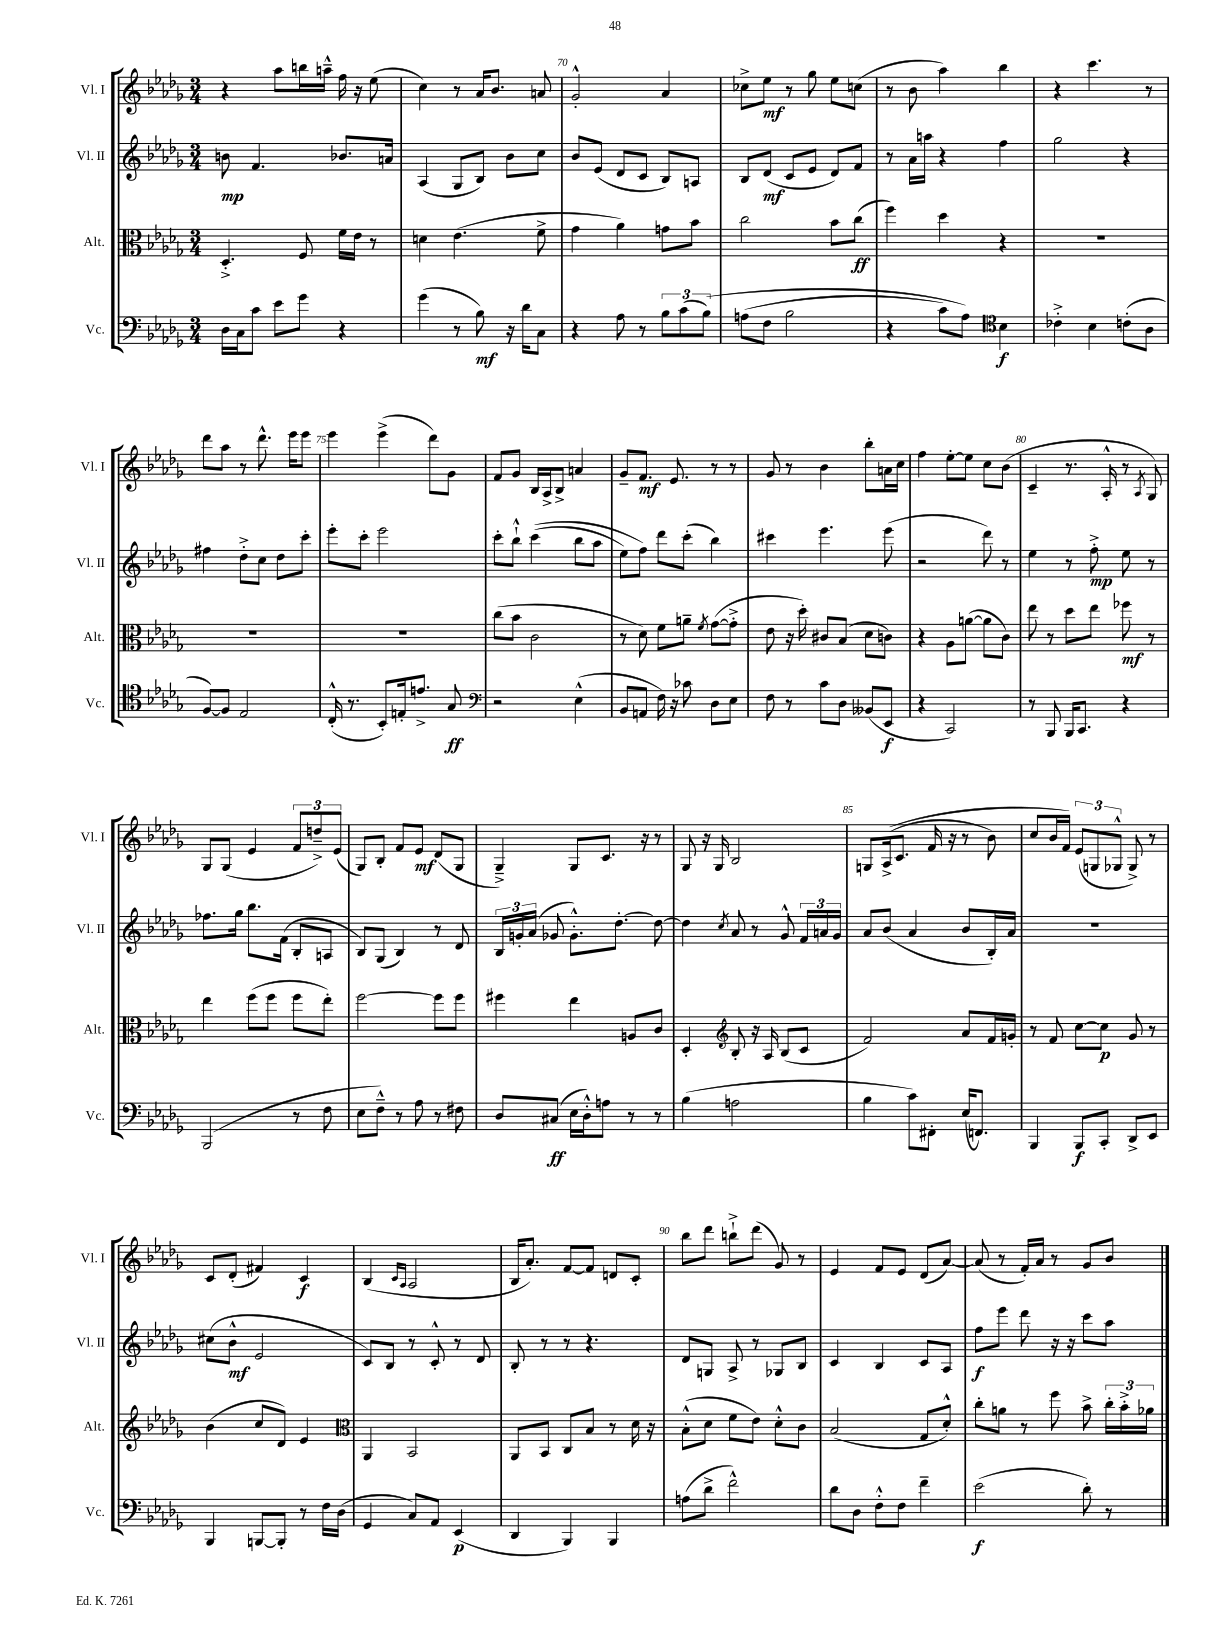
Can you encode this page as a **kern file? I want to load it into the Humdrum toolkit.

**kern	**kern	**kern	**kern
*staff4	*staff3	*staff2	*staff1
*clefF4	*clefC3	*clefG2	*clefG2
*k[b-e-a-d-g-]	*k[b-e-a-d-g-]	*k[b-e-a-d-g-]	*k[b-e-a-d-g-]
*M3/4	*M3/4	*M3/4	*M3/4
16D-\LL	4.D-'^/	8b\	4r
16C\J	.	.	.
8c\J	.	4.f/	.
8e-\L	.	.	8aa-\L
8g-\J	8F/	.	16bb\L
.	.	.	16aa~^^\JJ
4r	16f\LL	8.b-/L	16ff\
.	16e-\JJ	.	16r
.	8r	.	(8ee-\
.	.	16a/Jk	.
=	=	=	=
(4g-\	4d\	(4A-/	4cc\)
8r	(4.e-\	8G-/L	8r
8B-\)	.	8B-/J)	16a-/LK
.	.	.	8.b-/J
16r	.	8b-\L	.
16d-\LK	.	.	.
8C\J	8f^\	8cc\J	8a/
=	=	=	=
4r	4g-\	8b-/L	2g-'^^/
.	.	(8e-/J	.
8A-\	4a-\)	8d-/L	.
8r	.	8c/J	.
12B-\L	8g\L	8B-/L)	4a-/
(12c\	.	.	.
.	8b-\J	8A/J	.
&(12B-\J)	.	.	.
=	=	=	=
(8A\L	2cc\	8B-/L	8cc-^\L
8F\J	.	(8d-/J	8ee-\J
2B-\	.	8c/L	8r
.	.	8e-/J	8gg-\
.	8b-\L	8d-/L)	8ee-\L
.	(8cc\J	8f/J	(8cc\J
=	=	=	=
4r	4ff\)	8r	8r
.	.	16a-\LL	8b-\
.	.	16aa\JJ	.
8c\L)	4dd-\	4r	4aa-\)
8A-\J&)	.	.	.
*clefC4	*	*	*
4B-\	4r	4ff\	4bb-\
=	=	=	=
4c-'^\	2.r	2gg-\	4r
4B-\	.	.	4.ccc\
(8c'\L	.	4r	.
8A-\J	.	.	8r
=	=	=	=
[8F/L)	2.r	4ff#\	8ddd-\L
8F/]J	.	.	8aa-\J
2E-/	.	8dd-'^\L	8r
.	.	8cc\J	8.ddd-^^\
.	.	8dd-\L	.
.	.	.	16eee-\LK
.	.	8ccc'\J	8eee-\J
=	=	=	=
(16C'^^/	2.r	8eee-'\L	4eee-\
8.r	.	.	.
.	.	8ccc'\J	.
8BB-'/L)	.	2eee-\	(4eee-^\
16E'/k	.	.	.
8.e^/J	.	.	.
.	.	.	8ddd-\L)
8G-/	.	.	8g-\J
=	=	=	=
*clefF4	*	*	*
2r	(8cc\L	8ccc'\L	8f/L
.	8b-\J	8bb-`^^\J	8g-/J
.	2c\	&((4ccc\	16B-/LL
.	.	.	16A-^/J
.	.	.	8B-^/J
(4E-^^\	.	8bb-\L	4a/
.	.	8aa-\J	.
=	=	=	=
8BB-/L	8r	8ee-\L)	8g-~/L
8AA/J	8d-\)	8ff\J&)	8.f/J
16F\)	8f\L	8ddd-\L	.
16r	.	.	8.e-/
8c-\	8a~\J	(8ccc'\J	.
.	8qf/	.	.
8D-\L	([8g-\L	4bb-\)	8r
8E-\J	8g-'^\]J	.	8r
=	=	=	=
8F\	8e-\	4ccc#\	8g-/
8r	16r	.	8r
.	16dd-'\)	.	.
8c\L	8c#/L	4.eee-\	4b-\
8D-\J	(8B-/J	.	.
(8BB--/L	8d-\L	.	8bb-'\L
8EE-/J	8c\J)	(8eee-\	16a\L
.	.	.	16cc\JJ
=	=	=	=
4r	4r	2r	4ff\
2CC/)	8A-\L	.	[8ee-'\L
.	([8a\J	.	8ee-\]J
.	8a\]L	8ddd-\)	8cc\L
.	8c\J)	8r	(8b-\J
=	=	=	=
8r	8ee-\	4ee-\	4c~/
8BBB-/	8r	.	.
16BBB-/LK	8dd-\L	8r	8.r
8.CC/J	.	.	.
.	8ee-\J	8ff'^\	.
.	.	.	16A-'^^/
4r	8ff-\	8ee-\	8r
.	.	.	8qA-/
.	8r	8r	8G-/)
=	=	=	=
(2BBB-/	4ee-\	8.ff-\L	8G-/L
.	.	.	(8G-/J
.	.	16gg-\Jk	.
.	(8ff\L	8.bb-\L	4e-/
.	8ff\J	.	.
.	.	(16f\Jk	.
8r	8ff\L	8B-'/L	12f/L
.	.	.	12dd~^/)
8F\	8ee-'\J)	8A/J	.
.	.	.	(12e-/J
=	=	=	=
8E-\L	[2ff\	8B-/L)	8G-/L)
8F~^^\J)	.	(8G-/J	8B-'/J
8r	.	4B-/)	8f/L
8A-\	.	.	8e-/J
8r	8ff\]L	8r	(8d-/L
8F#\	8ff\J	8d-/	8G-/J
=	=	=	=
8D-/L	4ff#\	24B-/LL	4G-~^/)
.	.	24g'/	.
.	.	(24a-/JJ	.
(8C#/J	.	8g-/	.
16E-\LL	4ee-\	8.g-'^^\L)	8G-/L
16D-'^^\J)	.	.	.
8A\J	.	.	8.c/J
.	.	[8.dd-'\J	.
8r	8A/L	.	.
.	.	.	16r
8r	8c/J	8dd-\_	8r
=	=	=	=
(4B-\	4D-'/	4dd-\]	8G-/
.	.	.	16r
.	.	.	16G-/
*	*clefG2	*	*
.	.	8qcc/	.
2A\	8B-'/	8a-/	2B-/
.	16r	8r	.
.	16A-/	.	.
.	(8B-/L	8g-^^/	.
.	8c/J	24f/LL	.
.	.	24a/	.
.	.	24g-/JJ	.
=	=	=	=
4B-\	2f/)	8a-/L	8G/L
.	.	(8b-/J	&((16A-^/k
.	.	.	8.c/J
8c\L)	.	4a-/	.
8FF#'\J	.	.	16f/
.	.	.	16r
(16E-/LK	8a-/L	8b-/L	8r
8.FF/J)	.	.	.
.	16f/L	16B-'/L)	8b-\)
.	16g'/JJ	16a-/JJ	.
=	=	=	=
4BBB-/	8r	2.r	8cc/L
.	8f/	.	16b-/L
.	.	.	16f/JJ&)
8BBB-/L	[8cc\L	.	(12e-/L
.	.	.	12G/
8CC'/J	8cc\]J	.	.
.	.	.	12G-^^/J
8DD-^/L	8g-/	.	8G-^/)
8EE-/J	8r	.	8r
=	=	=	=
4BBB-/	(4b-\	(8cc#\L	8c/L
.	.	8b-^^\J	(8d-'/J
[8BBB/L	8cc/L	2e-/	4f#/)
8BBB'/]J	8d-/J)	.	.
8r	4e-/	.	4c/
16F\LL	.	.	.
(16D-\JJ	.	.	.
=	=	=	=
*	*clefC3	*	*
4GG-/	4AA-/	8c/L)	(4B-/
.	.	8B-/J	.
.	.	.	16qqc/LL
.	.	.	16qqA-/JJ
8C/L)	2BB-/	8r	2A-/
8AA-/J	.	8c'^^/	.
(4EE-/	.	8r	.
.	.	8d-/	.
=	=	=	=
4DD-/	8AA-/L	8B-'/	16B-/LK
.	.	.	8.a-'/J)
.	8BB-/J	8r	.
4BBB-/)	8C/L	8r	[8f/L
.	8B-/J	4.r	8f/]J
4BBB-/	8r	.	8d/L
.	16d-\	.	8c'/J
.	16r	.	.
=	=	=	=
(8A\L	(8B-'^^\L	8d-/L	8bb-\L
8d-^\J	8d-\J	8G/J	8ddd-\J
2f^^\)	8f\L	8A-^/	8bb`^\L
.	8e-\J)	8r	(8ddd-\J
.	8d-'^^\L	8G-/L	8g-/)
.	8c\J	8B-/J	8r
=	=	=	=
8d-\L	(2B-/	4c/	4e-/
8D-\J	.	.	.
8F'^^\L	.	4B-/	8f/L
8F\J	.	.	8e-/J
4f~\	8G-/L	8c/L	(8d-/L
.	8d-'^^/J)	8A-/J	[8a-/J)
=	=	=	=
(2e-\	8cc'\L	8ff\L	(8a-/]
.	8a\J	8eee-\J	8r
.	8r	8ddd-\	16f'/LL)
.	.	.	16a-/JJ
.	8ff\	16r	8r
.	.	16r	.
8d-'\)	8b-^\	8ccc\L	8g-/L
8r	24cc'\LL	8aa-\J	8b-/J
.	24b-'^\	.	.
.	24a-\JJ	.	.
==	==	==	==
*-	*-	*-	*-
